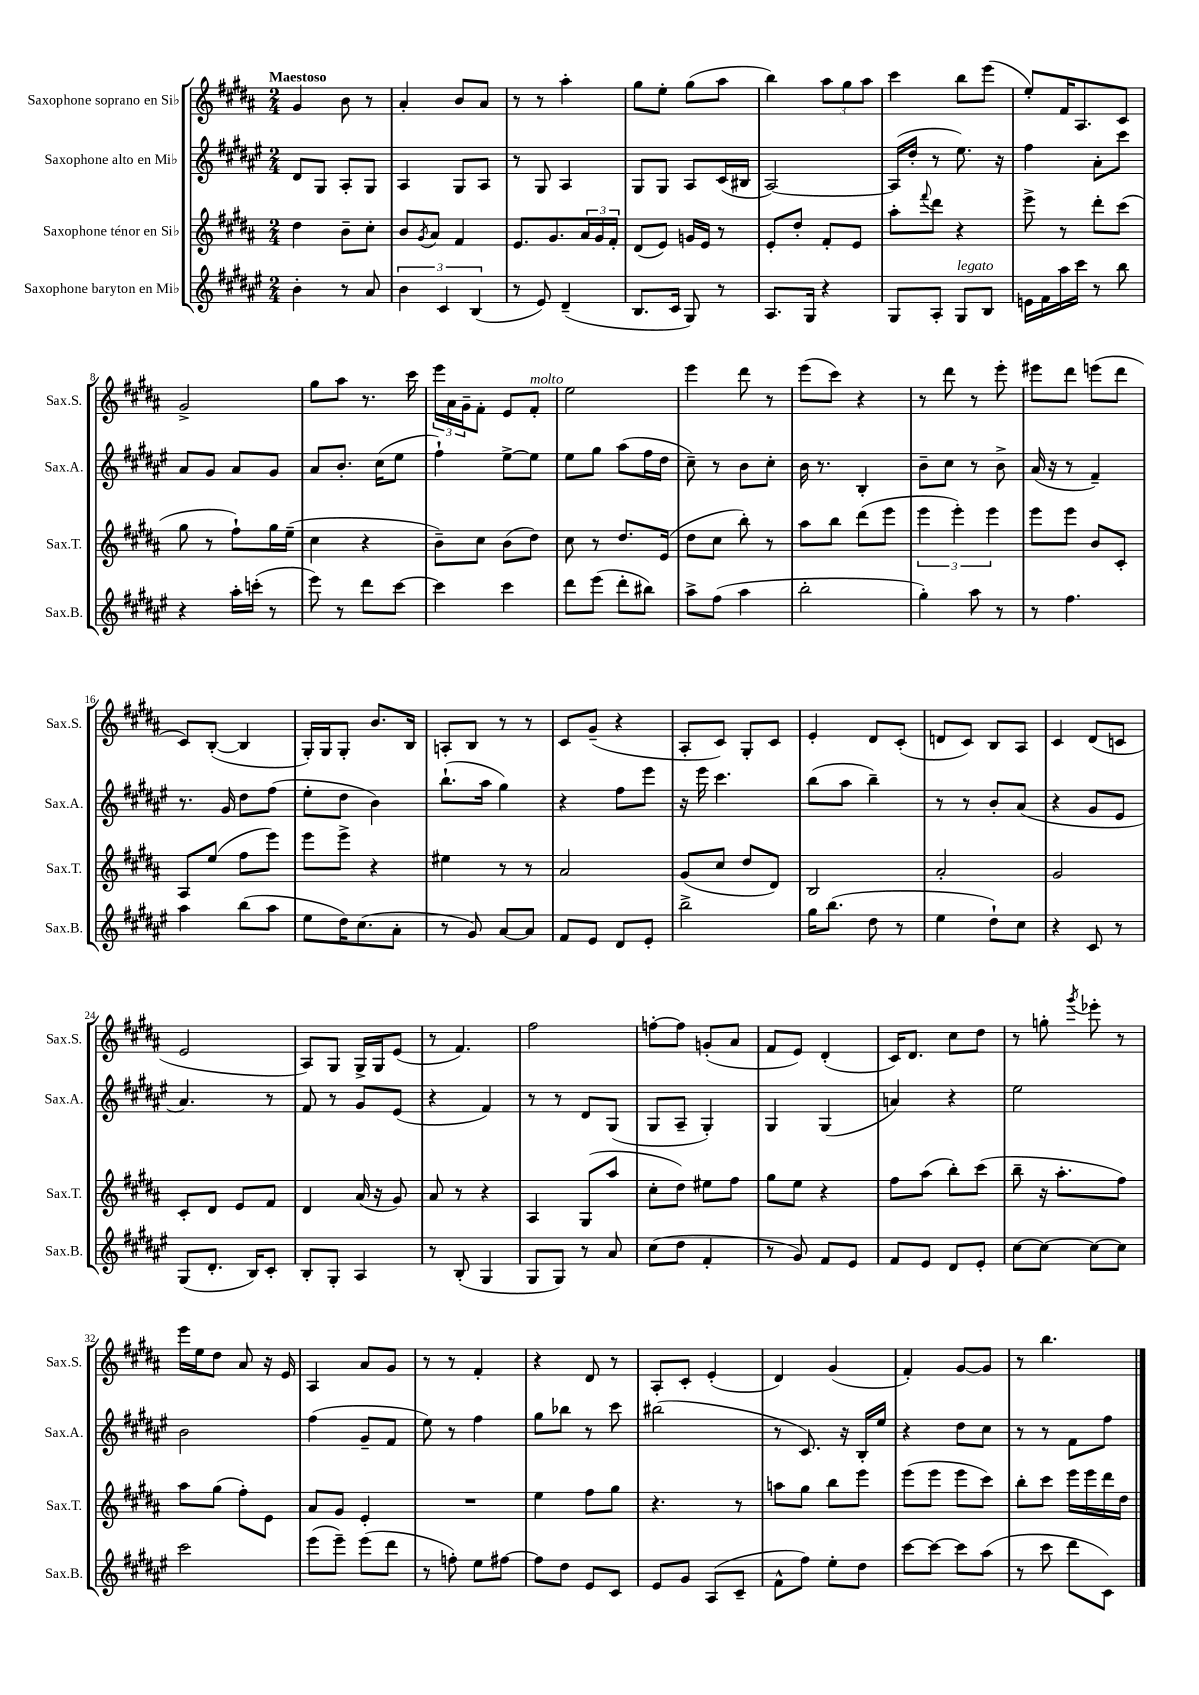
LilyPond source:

<<
\new StaffGroup <<
\new Staff = "s0" \with { instrumentName = "Saxophone soprano en Sib" shortInstrumentName = "Sax.S." } {
    \clef treble \key b \major \numericTimeSignature \time 2/4 \tempo "Maestoso"
    gis'4 b'8 r8 |
    ais'4-. b'8 ais'8 |
    r8 r8 ais''4-. |
    gis''8 e''8-. gis''8( ais''8 |
    b''4) \tuplet 3/2 { ais''8 gis''8 ais''8 } |
    cis'''4 b''8 e'''8( |
    e''8-.) fis'16 ais8. cis'8 |
    gis'2-> |
    gis''8 ais''8 r8. cis'''16 |
    \tuplet 3/2 { e'''16 ais'16 gis'16-- } fis'8-. e'8 fis'8-.^\markup { \italic "molto" } |
    e''2 |
    e'''4 dis'''8 r8 |
    e'''8( cis'''8) r4 |
    r8 dis'''8 r8 e'''8-. |
    eis'''8 dis'''8 e'''8( dis'''8 |
    cis'8) b8~-.( b4 |
    gis16-.) gis16 gis8-. b'8. b16 |
    a8-. b8 r8 r8 |
    cis'8 gis'8--( r4 |
    ais8-. cis'8) gis8-. cis'8 |
    e'4-. dis'8 cis'8-.( |
    d'8 cis'8) b8 ais8 |
    cis'4 dis'8( c'8 |
    e'2 |
    ais8) gis8 gis16-> gis16 e'8( |
    r8 fis'4.) |
    fis''2 |
    f''8~-. f''8 g'8-.( ais'8 |
    fis'8 e'8) dis'4-.( |
    cis'16) dis'8. cis''8 dis''8 |
    r8 g''8-. \acciaccatura { gis'''8 } ees'''8-. r8 |
    e'''16 e''16 dis''8 ais'8 r16 e'16 |
    ais4 ais'8 gis'8 |
    r8 r8 fis'4-. |
    r4 dis'8 r8 |
    ais8-. cis'8-. e'4-.( |
    dis'4) gis'4( |
    fis'4-.) gis'8~ gis'8 |
    r8 b''4. \bar "|." |
}
\new Staff = "s1" \with { instrumentName = "Saxophone alto en Mib" shortInstrumentName = "Sax.A." } {
    \clef treble \key fis \major \numericTimeSignature \time 2/4
    dis'8 gis8 ais8-. gis8 |
    ais4 gis8 ais8 |
    r8 gis8 ais4 |
    gis8 gis8 ais8 cis'16( bis16 |
    ais2~) |
    ais16( dis''16-. r8 eis''8.) r16 |
    fis''4 ais'8-. cis'''8 |
    ais'8 gis'8 ais'8 gis'8 |
    ais'8 b'8.-. cis''16( eis''8 |
    fis''4-!) eis''8~-> eis''8 |
    eis''8 gis''8 ais''8( fis''16 dis''16 |
    cis''8--) r8 b'8 cis''8-. |
    b'16 r8. b4-. |
    b'8-- cis''8 r8 b'8-> |
    ais'16( r16 r8 fis'4--) |
    r8. gis'16 dis''8 fis''8( |
    eis''8-. dis''8 b'4) |
    b''8.-!( ais''16 gis''4) |
    r4 fis''8 eis'''8 |
    r16 eis'''16 cis'''4. |
    b''8( ais''8 b''4--) |
    r8 r8 b'8-. ais'8( |
    r4 gis'8 eis'8 |
    ais'4.) r8 |
    fis'8 r8 gis'8 eis'8( |
    r4 fis'4) |
    r8 r8 dis'8 gis8( |
    gis8 ais8-- gis4-.) |
    gis4 gis4( |
    a'4) r4 |
    eis''2 |
    b'2 |
    fis''4( gis'8-- fis'8 |
    eis''8) r8 fis''4 |
    gis''8 bes''8 r8 cis'''8 |
    bis''2( |
    r8 cis'8.) r16 b16-. eis''16 |
    r4 dis''8 cis''8 |
    r8 r8 fis'8 fis''8 \bar "|." |
}
\new Staff = "s2" \with { instrumentName = "Saxophone ténor en Sib" shortInstrumentName = "Sax.T." } {
    \clef treble \key b \major \numericTimeSignature \time 2/4
    dis''4 b'8-- cis''8-. |
    b'8 \acciaccatura { gis'8 } ais'8 fis'4 |
    e'8. gis'8. \tuplet 3/2 { ais'16 gis'16 fis'16-. } |
    dis'8( e'8) g'16 e'16 r8 |
    e'8-. dis''8-. fis'8-. e'8 |
    ais''8-. \appoggiatura { fis'''8 } dis'''8 r4 |
    e'''8-> r8 dis'''8-. cis'''8( |
    gis''8 r8 fis''8-!) gis''16 e''16--( |
    cis''4 r4 |
    b'8--) cis''8 b'8( dis''8) |
    cis''8 r8 dis''8. e'16( |
    dis''8 cis''8 b''8-.) r8 |
    ais''8 b''8 dis'''8( e'''8 |
    \tuplet 3/2 { e'''4 e'''4-.) e'''4 } |
    e'''8 e'''8 b'8 cis'8-. |
    ais8 e''8( fis''8 e'''8) |
    e'''8 e'''8-> r4 |
    eis''4 r8 r8 |
    ais'2 |
    gis'8( cis''8 dis''8 dis'8) |
    b2 |
    ais'2-. |
    gis'2 |
    cis'8-. dis'8 e'8 fis'8 |
    dis'4 ais'16( r16 gis'8) |
    ais'8 r8 r4 |
    ais4 gis8( ais''8 |
    cis''8-. dis''8) eis''8 fis''8 |
    gis''8 e''8 r4 |
    fis''8 ais''8( b''8-.) cis'''8( |
    b''8-- r16 ais''8.-. fis''8) |
    ais''8 gis''8( fis''8-.) e'8 |
    ais'8 gis'8 e'4-. |
    R2 |
    e''4 fis''8 gis''8 |
    r4. r8 |
    a''8 gis''8 b''8 e'''8 |
    e'''8( e'''8 e'''8 cis'''8) |
    b''8-. cis'''8 e'''16 e'''16 dis'''16 dis''16 \bar "|." |
}
\new Staff = "s3" \with { instrumentName = "Saxophone baryton en Mib" shortInstrumentName = "Sax.B." } {
    \clef treble \key fis \major \numericTimeSignature \time 2/4
    b'4-. r8 ais'8 |
    \tuplet 3/2 { b'4 cis'4 b4( } |
    r8 eis'8) dis'4--( |
    b8. cis'16 gis8) r8 |
    ais8. gis16 r4 |
    gis8 ais8-. gis8^\markup { \italic "legato" } b8 |
    e'16 fis'16 ais''16 cis'''16 r8 b''8 |
    r4 ais''16-. c'''16-.( r8 |
    eis'''8) r8 dis'''8 cis'''8~ |
    cis'''4 cis'''4 |
    dis'''8 eis'''8( dis'''8-. bis''8) |
    ais''8-> fis''8( ais''4 |
    b''2-. |
    gis''4-.) ais''8 r8 |
    r8 fis''4. |
    ais''4 b''8( ais''8 |
    eis''8 dis''16) cis''8.( ais'8-. |
    r8 gis'8) ais'8~ ais'8 |
    fis'8 eis'8 dis'8 eis'8-. |
    b''2-> |
    gis''16 b''8.( dis''8 r8 |
    eis''4 dis''8-!) cis''8 |
    r4 cis'8 r8 |
    gis8( dis'8.-. b16) cis'8-. |
    b8-. gis8-. ais4 |
    r8 b8-.( gis4 |
    gis8 gis8) r8 ais'8 |
    cis''8( dis''8 fis'4-. |
    r8 gis'8) fis'8 eis'8 |
    fis'8 eis'8 dis'8 eis'8-. |
    cis''8~ cis''8~ cis''8~ cis''8 |
    cis'''2 |
    eis'''8( eis'''8--) eis'''8( dis'''8 |
    r8 f''8-.) eis''8 fis''8~ |
    fis''8 dis''8 eis'8 cis'8 |
    eis'8 gis'8 ais8( cis'8-- |
    fis'8-^ fis''8) eis''8-. dis''8 |
    cis'''8~ cis'''8~ cis'''8 ais''8( |
    r8 cis'''8 dis'''8 cis'8) \bar "|." |
}
>>
>>
